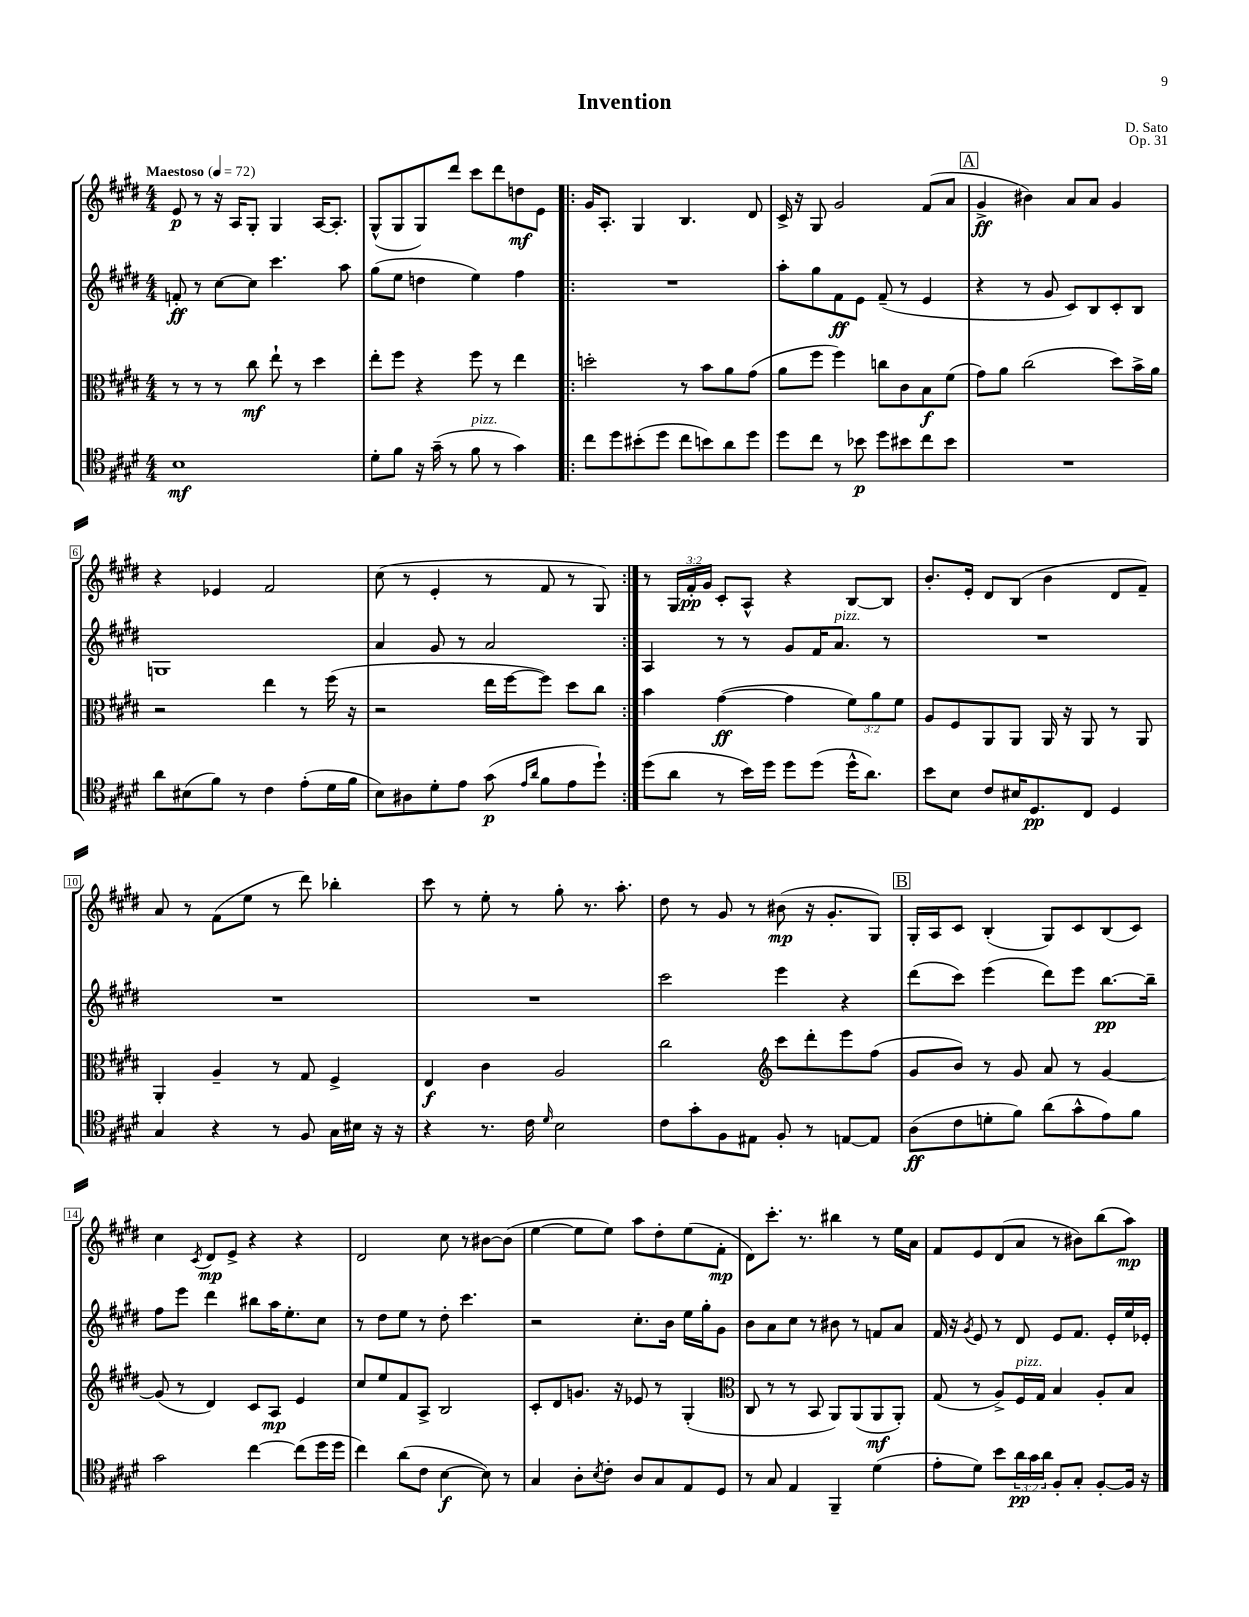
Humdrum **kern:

**kern	**kern	**kern	**kern
*staff4	*staff3	*staff2	*staff1
*clefC4	*clefC3	*clefG2	*clefG2
*k[f#c#g#d#]	*k[f#c#g#d#]	*k[f#c#g#d#]	*k[f#c#g#d#]
*M4/4	*M4/4	*M4/4	*M4/4
*MM72	*MM72	*MM72	*MM72
1B	8r	8f'	8e
.	8r	8r	8r
.	8r	[8cc#	16r
.	.	.	16A
.	8cc#	8cc#]	8G#'
.	8ee`	4.ccc#	4G#
.	8r	.	.
.	4dd#	.	[16A
.	.	.	8.A']
.	.	8aa	.
=	=	=	=
8d#'	8ee'	(8gg#	(8G#^^
8f#	8ff#	8ee	8G#
16r	4r	4dd	8G#)
(16g#~	.	.	.
8r	.	.	8ddd#
8f#	8ff#	4ee)	8ccc#
8r	8r	.	8ddd#
4g#)	4ee	4ff#	8dd
.	.	.	8e
=!|:	=!|:	=!|:	=!|:
8cc#	2dd'	1r	16g#
.	.	.	8.A'
8dd#	.	.	.
(8b#'	.	.	4G#
8dd#	.	.	.
8cc#	8r	.	4.B
8b)	8b	.	.
8a	8a	.	.
8dd#	(8g#	.	8d#
=	=	=	=
8dd#	8a	8aa'	16c#^
.	.	.	16r
8cc#	8ff#	8gg#	8G#
8r	4ff#)	8f#	2g#
8b-	.	8e	.
8dd#	8cc	(8f#~	.
8b#	8c#	8r	.
8cc#	8B	4e	(8f#
8b#	(8f#	.	8a
=	=	=	=
1r	8g#)	4r	4g#^
.	8a	.	.
.	(2cc#	8r	4b#)
.	.	8g#	.
.	.	8c#)	8a
.	.	8B	8a
.	8dd#)	8c#'	4g#
.	16b^	8B	.
.	16a	.	.
=	=	=	=
8a	2r	1G	4r
(8B#	.	.	.
8f#)	.	.	4e-
8r	.	.	.
4c#	4ee	.	2f#
(8e'	8r	.	.
16d#	(16ff#	.	.
16f#	16r	.	.
=	=	=	=
8B)	2r	4a	(8cc#
8A#	.	.	8r
8d#'	.	8g#	4e'
8e	.	8r	.
(8g#	16ee	2a	8r
.	[16ff#	.	.
16qqe	.	.	.
16qqa	.	.	.
8f#	8ff#])	.	8f#
8e	8dd#	.	8r
8dd#`)	8cc#	.	8G#)
=:|!	=:|!	=:|!	=:|!
(8dd#	4b	4A	8r
8a	.	.	24G#
.	.	.	24f#'
.	.	.	24g#
8r	([4g#	8r	8c#'
16b)	.	8r	8A^^
16dd#	.	.	.
8dd#	4g#]	8g#	4r
(8dd#	.	16f#	.
.	.	8.a	.
16dd#^^	12f#)	.	[8B
8.a)	.	.	.
.	12a	.	.
.	.	8r	8B]
.	12f#	.	.
=	=	=	=
8b	8A	1r	8.b'
8B	8F#	.	.
.	.	.	16e'
8c#	8AA	.	8d#
16B#	8AA	.	(8B
8.D#	.	.	.
.	16AA	.	4b
.	16r	.	.
8C#	8AA	.	.
4D#	8r	.	8d#
.	8AA	.	8f#~)
=	=	=	=
4G#	4AA'	1r	8a
.	.	.	8r
4r	4A~	.	(8f#
.	.	.	8ee
8r	8r	.	8r
8F#	8G#	.	8ddd#)
16G#	4F#^	.	4bb-'
16B#	.	.	.
16r	.	.	.
16r	.	.	.
=	=	=	=
4r	4E	1r	8ccc#
.	.	.	8r
8.r	4c#	.	8ee'
.	.	.	8r
16c#	.	.	.
16qqd#	.	.	.
2B	2A	.	8gg#'
.	.	.	8.r
.	.	.	8.aa'
=	=	=	=
8c#	2cc#	2ccc#	8dd#
8g#'	.	.	8r
8F#	.	.	8g#
8E#	.	.	8r
*	*clefG2	*	*
8F#'	8ccc#	4eee	(8b#
8r	8ddd#'	.	16r
.	.	.	8.g#'
[8E	8eee	4r	.
8E]	(8ff#	.	8G#)
=	=	=	=
(8A	8g#	(8ddd#	16G#'
.	.	.	16A
8c#	8b)	8ccc#)	8c#
8d'	8r	(4eee	(4B'
8f#)	8g#	.	.
(8a	8a	8ddd#)	8G#)
8g#^^	8r	8eee	8c#
8e)	[4g#	[8.bb	(8B
8f#	.	.	8c#)
.	.	16bb~]	.
=	=	=	=
2g#	(8g#]	8ff#	4cc#
.	8r	8eee	.
.	.	.	8qc#
.	4d#)	4ddd#	8d#
.	.	.	8e^
[4cc#	8c#	8bb#	4r
.	8A	16aa	.
.	.	8.ee'	.
(8cc#]	4e	.	4r
16dd#	.	8cc#	.
16dd#	.	.	.
=	=	=	=
4cc#)	8cc#	8r	2d#
.	8ee	8dd#	.
(8a	8f#	8ee	.
8c#	8A^	8r	.
[4B	2B	8dd#'	8cc#
.	.	4.ccc#	8r
8B])	.	.	[8b#
8r	.	.	(8b#]
=	=	=	=
4G#	8c#'	2r	[4ee
.	8d#	.	.
8A'	8.g	.	8ee]
8qB	.	.	.
8c#'	.	.	8ee)
.	16r	.	.
8A	8e-	8.cc#'	8aa
8G#	8r	.	8dd#'
.	.	16b	.
8E	(4G#'	16ee	(8ee
.	.	16gg#'	.
8D#	.	8g#	8f#'
=	=	=	=
*	*clefC3	*	*
8r	8C#	8b	8d#)
8G#	8r	8a	8.ccc#'
4E	8r	8cc#	.
.	.	.	8.r
.	8BB	8r	.
4FF#~	8AA)	8b#	4bb#
.	(8AA	8r	.
(4d#	8AA	8f	8r
.	8AA')	8a	16ee
.	.	.	16a
=	=	=	=
8e'	(8G#	16f#	8f#
.	.	16r	.
.	.	8qg#	.
8d#)	8r	8e	8e
8b	8A^)	8r	(8d#
24a	16F#	8d#	8a
24g#	.	.	.
.	16G#	.	.
24a	.	.	.
8F#'	4B	8e	8r
8G#'	.	8.f#	8b#)
[8F#'	8A'	.	(8bb
.	.	16e'	.
16F#]	8B	16ee	8aa)
16r	.	16e-'	.
==	==	==	==
*-	*-	*-	*-
